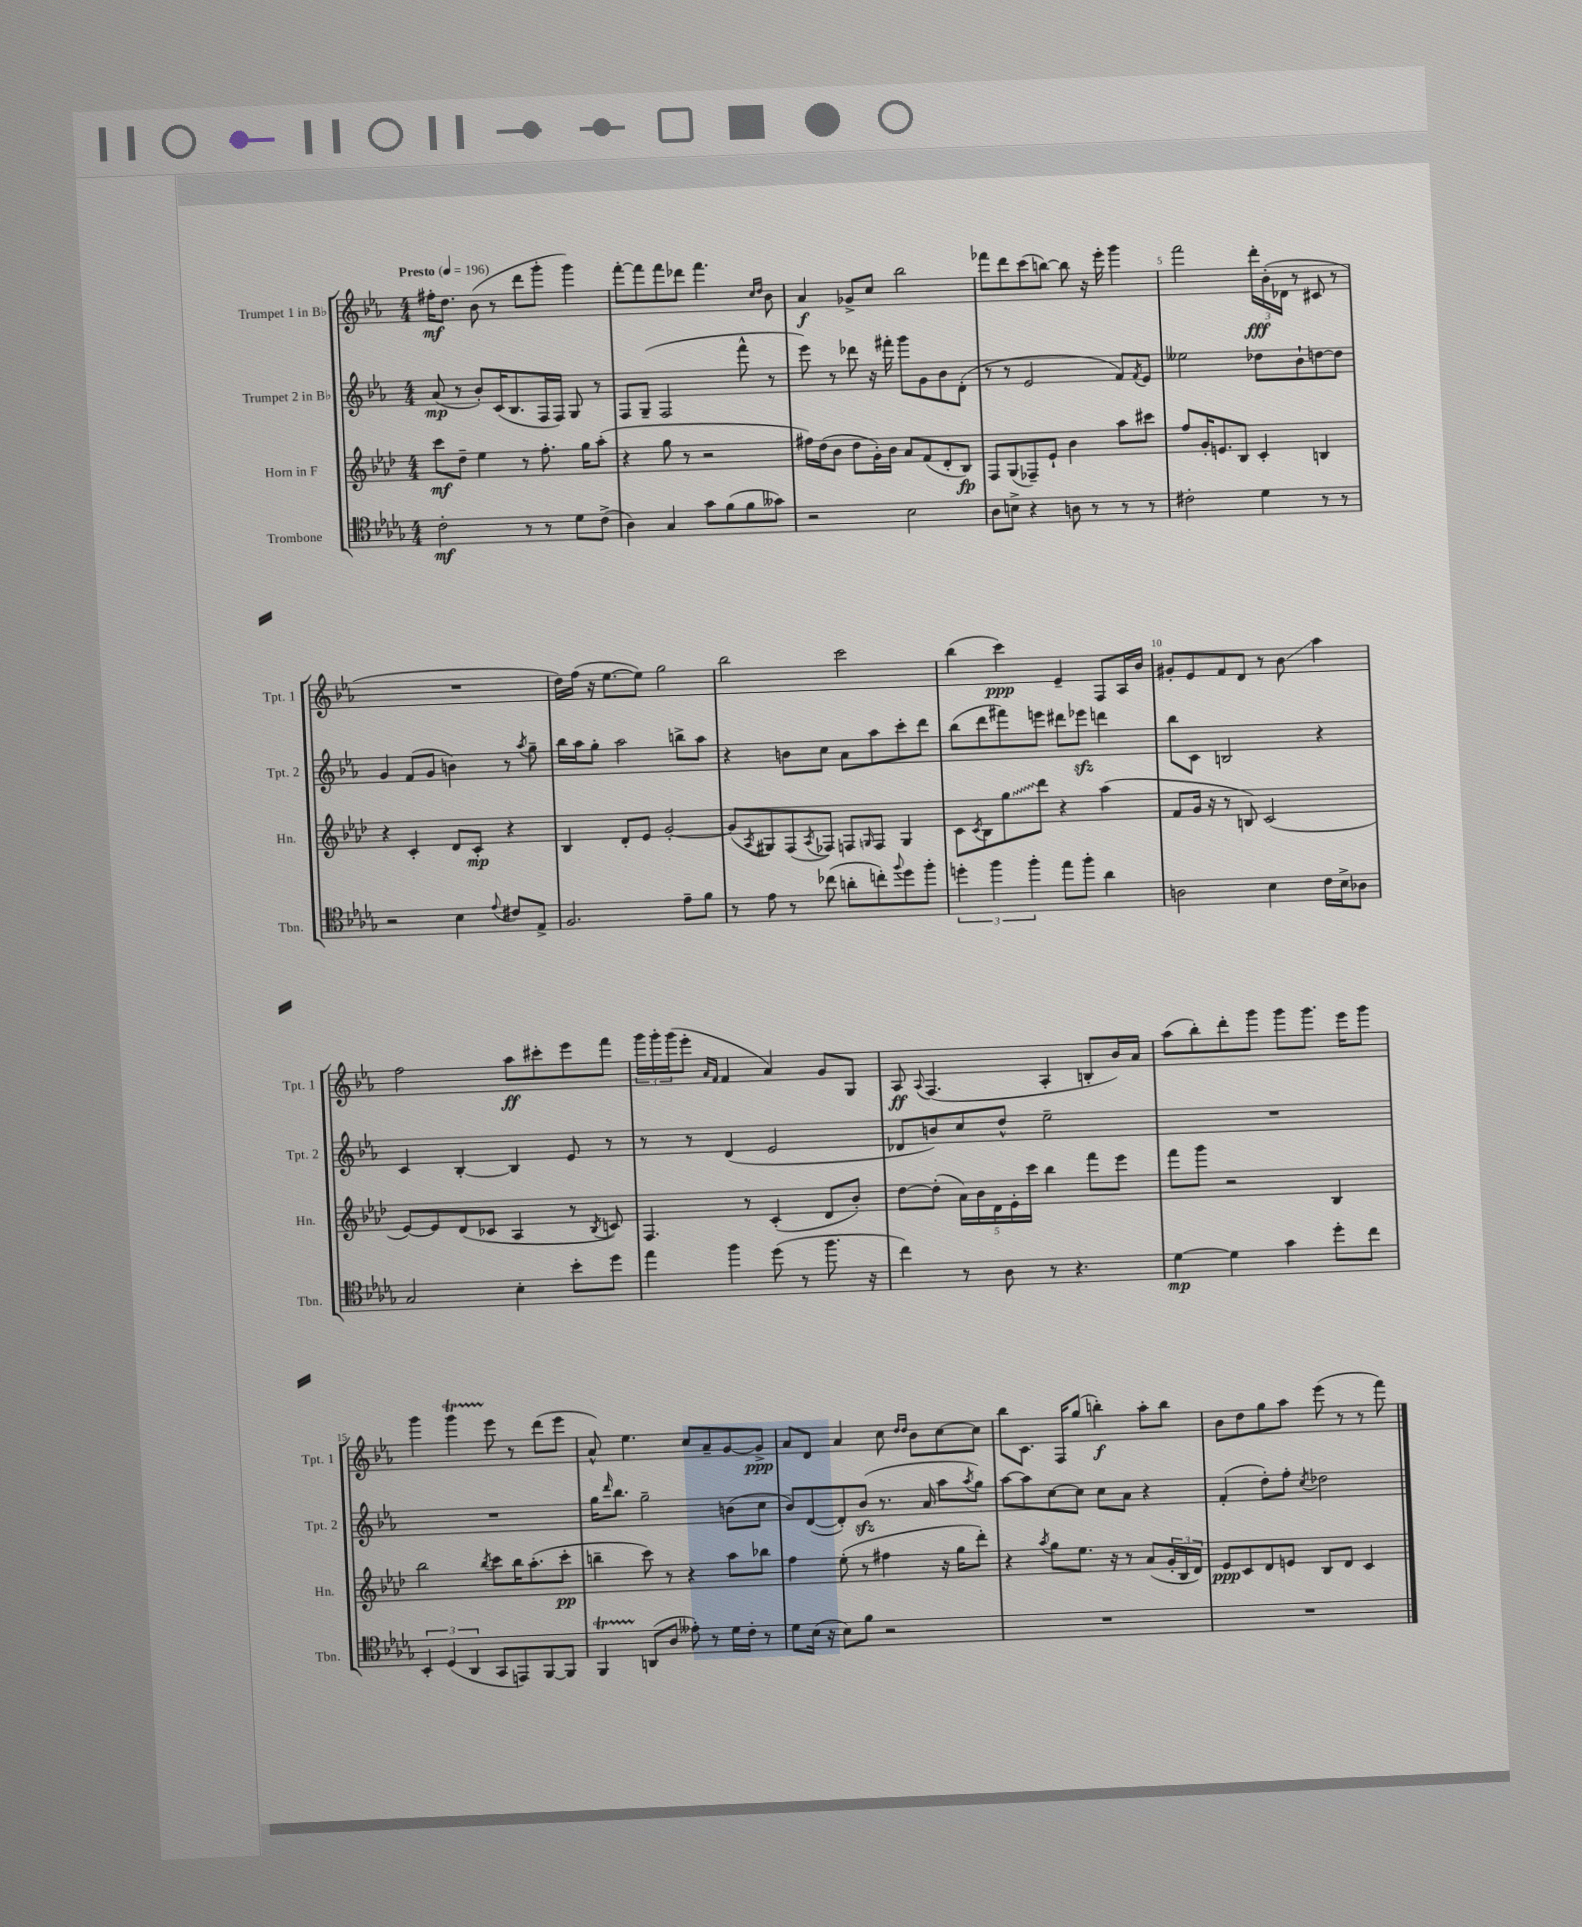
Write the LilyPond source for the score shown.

<<
\new StaffGroup <<
\new Staff = "s0" \with { instrumentName = "Trumpet 1 in Bb" shortInstrumentName = "Tpt. 1" } {
    \clef treble \key ees \major \numericTimeSignature \time 4/4 \tempo "Presto" 4 = 196
    fis''16-.\mf d''8. bes'8( r8 d'''8 g'''8-. g'''4) |
    f'''8~-. f'''8 f'''8 des'''8 f'''4. \grace { c''16 d''16 } bes'8 |
    aes'4\f ges'8-> c''8 bes''2 |
    fes'''8 d'''8 c'''8( b''8~) b''8 r16 ees'''16-. g'''4 |
    f'''2 \tuplet 3/2 { d'''16-.\fff bes'16-.( des'16 } r8 cis'8 r8 |
    R1 |
    d''16) f''16( r16 ees''8.~ ees''8) g''2 |
    bes''2 c'''2 |
    bes''4( c'''4\ppp) ees'4-- f8 aes16 bes'16 |
    gis'8-. ees'8 f'8 d'8 r8 bes'8\glissando aes''4 |
    f''2 aes''8\ff cis'''8-. ees'''8 f'''8 |
    \tuplet 3/2 { g'''16 g'''16-. g'''16( } ees'''8-. \grace { aes'16 f'16 } f'4 aes'4) g'8 g8 |
    aes8\ff \appoggiatura { aes8 } f4.( aes4-. b8-. bes'16) aes'16 |
    aes''8( bes''8-.) d'''8-. g'''8 g'''8 g'''8. ees'''16 g'''8 |
    g'''4 g'''4\startTrillSpan ees'''8\stopTrillSpan r8 d'''8( ees'''8 |
    aes'8-^) ees''4. c''8 aes'8-- g'8~ g'8->\ppp |
    aes'8 d'8 aes'4 c''8 \grace { d''16 d''16 } bes'8 c''8~ c''8 |
    bes''8 c'8. f16 g''8( b''4-.\f) aes''8-. b''8 |
    bes'8 d''8 g''8 aes''8 ees'''8( r8 r8 f'''8) \bar "|." |
}
\new Staff = "s1" \with { instrumentName = "Trumpet 2 in Bb" shortInstrumentName = "Tpt. 2" } {
    \clef treble \key ees \major \numericTimeSignature \time 4/4
    aes'8\mp( r8 bes'8-.) c'16( bes8. f16 f16) g8 r8 |
    f8 g8--( f2 f'''8-^ r8 |
    ees'''8) r8 des'''8 r16 fis'''16-. g'''8 g'8 bes'8 d'8-.( |
    r8 r8 ees'2 f'8) \acciaccatura { f'8 } ees'8 |
    eeses''2 des''8 bes'8-! d''8~ d''8 |
    g'4 f'8( g'8 b'4) r8 \acciaccatura { aes''8 } g''8-- |
    bes''16 aes''16 g''8-. aes''2 b''8-> aes''8 |
    r4 b'8 c''8 aes'8 aes''8 c'''8-. d'''8 |
    bes''8( d'''8 fis'''8) e'''8 dis'''8 ees'''8\sfz d'''4 |
    bes''8 c'8 b2 r4 |
    c'4 bes4~-. bes4 ees'8 r8 |
    r8 r8 d'4( ees'2 |
    des'8 b'8) c''8 d''8-^ ees''2-- |
    R1 |
    R1 |
    g''16 \grace { d'''16 } bes''8. g''2-- b'8( c''8 |
    bes'8) d'8~( d'8-.) bes'8\sfz( r8. aes'16 aes''8 \acciaccatura { aes''8 } g''8) |
    aes''8~ aes''8 c''8~ c''8 c''8 aes'8 r4 |
    f'4-.( d''8-.) f''8-. \acciaccatura { c''8 } des''2 \bar "|." |
}
\new Staff = "s2" \with { instrumentName = "Horn in F" shortInstrumentName = "Hn." } {
    \clef treble \key aes \major \numericTimeSignature \time 4/4
    c'''8\mf des''8-- ees''4 r8 f''8.-. g''16 aes''8-.( |
    r4 g''8 r8 r2 |
    fis''16) des''16( bes'8 des''8 g'16-.) bes'16 aes'8 f'8( des'8-. bes8\fp) |
    f8 g8( fes8--) ees'8-! bes'4 aes''8 cis'''8 |
    f''8 g'16-. e'8. bes8 c'4-. b4 |
    r4 c'4-. des'8 c'8-.\mp r4 |
    bes4 des'8-. ees'8 g'2~-. |
    g'8( \acciaccatura { aes8 } gis8) f8( \acciaccatura { aes8 } fes8) f8 \grace { g16 } f8 g4 |
    c'8 \acciaccatura { c'8 } bes8 \once \override Glissando.style = #'zigzag g''8\glissando des'''8 r4 aes''4( |
    f'8 g'16 r16 r8 b8) c'2( |
    ees'8~) ees'8 des'8( ces'8 aes4 r8 \acciaccatura { bes8 } c'8) |
    f4. r8 c'4-.( des'8 bes'8-.) |
    des''8~ des''8-.( \tuplet 5/4 { aes'16) bes'16 des'16 ees'16-. c'''16 } bes''4 f'''8 ees'''8 |
    f'''8 g'''8 r2 bes4 |
    bes''2 \acciaccatura { bes''8 } c'''8 bes''16 aes''8.-.( c'''8-.\pp |
    b''4-- c'''8) r8 r4 aes''8 bes''8 |
    f''4 ees''8-.( r8 fis''4 r16 g''16 des'''8-.) |
    r4 \acciaccatura { aes''8 } g''8 ees''8. r16 r8 aes'8( \tuplet 3/2 { g'16-. bes16 des'16) } |
    ees'8\ppp c'8 des'8 e'8 bes8 des'8 c'4 \bar "|." |
}
\new Staff = "s3" \with { instrumentName = "Trombone" shortInstrumentName = "Tbn." } {
    \clef tenor \key des \major \numericTimeSignature \time 4/4
    c'2-.\mf r8 r8 des'8 c'8->( |
    aes4) ges4 ges'8 f'8( f'8 geses'8) |
    r2 bes2 |
    aes8 b8-> r4 a8 r8 r8 r8 |
    cis'2-. des'4 r8 r8 |
    r2 bes4 \appoggiatura { ees'8 } cis'8 ees8-> |
    f2. ees'8-- f'8 |
    r8 ees'8 r8 ces''8( a'8-. c''8-.) \appoggiatura { f''8 } des''8 f''8-. |
    \tuplet 3/2 { d''4-. f''4 f''4-. } ees''8 f''8-. aes'4 |
    a2 bes4 c'16 bes16-> aes8 |
    ges2 bes4-. bes'8-. des''8 |
    ees''4 f''4 des''8( r8 f''8. r16 |
    c''4) r8 aes8 r8 r4. |
    des'4~\mp des'4 ges'4 des''8-. c''8 |
    \tuplet 3/2 { bes,4-. des4( aes,4 } ges,8 e,8) f,8~ f,8 |
    f,4\startTrillSpan a,8\stopTrillSpan( aes8 eeses'8-.) r8 des'16 c'16-. r8 |
    des'8 bes16( r16 bes8) f'8 r2 |
    R1 |
    R1 \bar "|." |
}
>>
>>
\layout { \context { \Score \override BarNumber.break-visibility = ##(#f #t #t) barNumberVisibility = #(every-nth-bar-number-visible 5) } }
